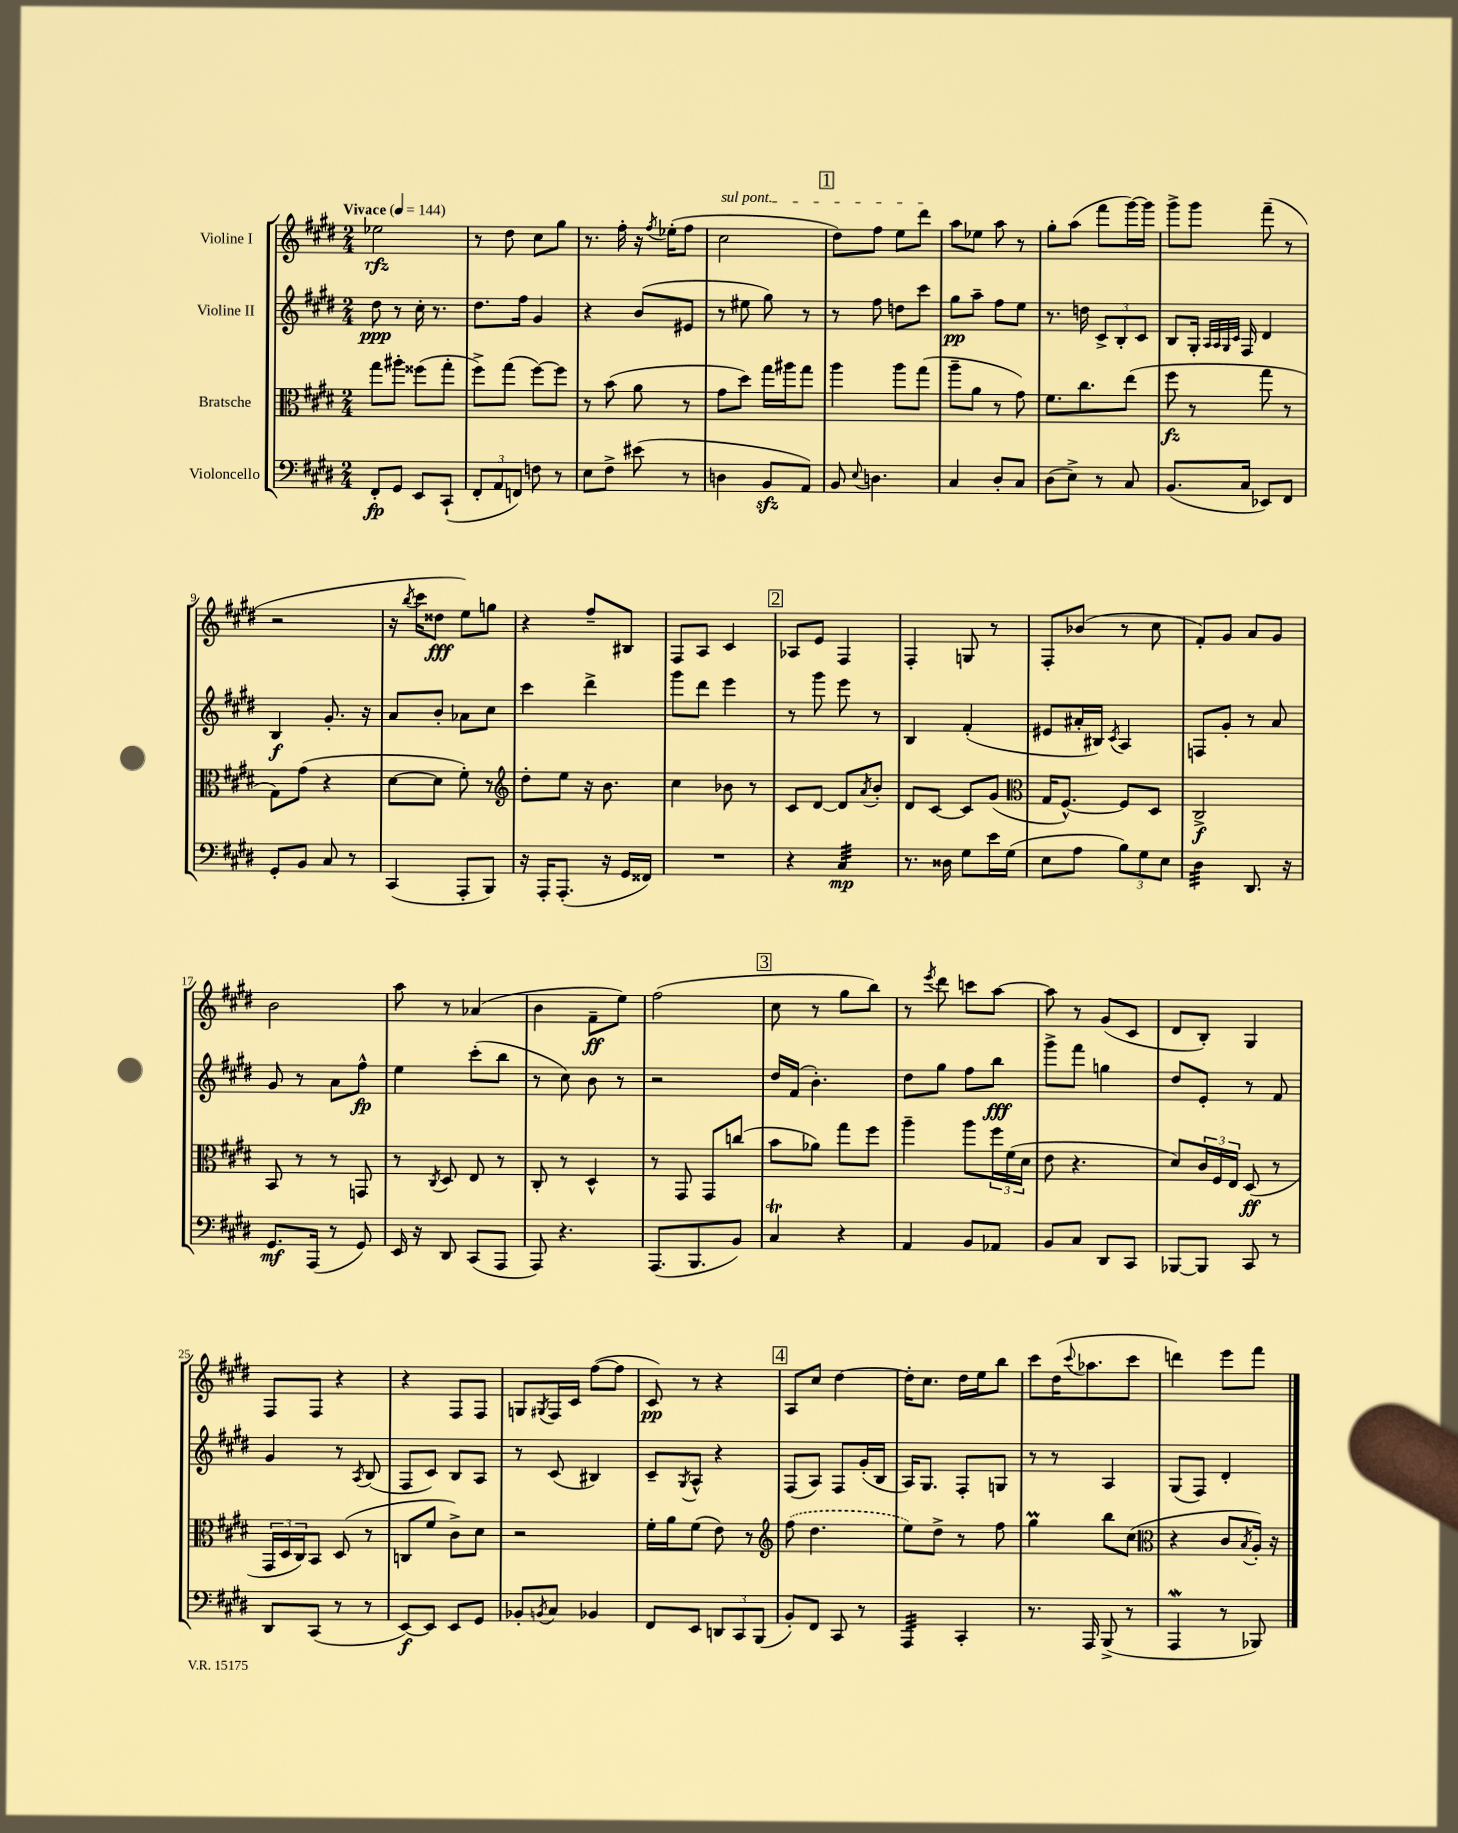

**kern	**dynam	**kern	**dynam	**kern	**dynam	**kern	**dynam
*part4	*part4	*part3	*part3	*part2	*part2	*part1	*part1
*staff4	*staff4	*staff3	*staff3	*staff2	*staff2	*staff1	*staff1
*I"Violoncello	*	*I"Bratsche	*	*I"Violine II	*	*I"Violine I	*
*clefF4	*	*clefC3	*	*clefG2	*	*clefG2	*
*k[f#c#g#d#]	*	*k[f#c#g#d#]	*	*k[f#c#g#d#]	*	*k[f#c#g#d#]	*
*M2/4	*	*M2/4	*	*M2/4	*	*M2/4	*
*MM144	*	*MM144	*	*MM144	*	*MM144	*
=1	=1	=1	=1	=1	=1	=1	=1
!	!	!	!	!	!	!LO:TX:a:B:t=Vivace	!
8FF#'/L	fp	8gg#\L	.	8dd#\	ppp	2ee-X\	rfz
8GG#/J	.	8aa#X'\J	.	8r	.	.	.
8EE/L	.	(8ff##X\L	.	16cc#'\	.	.	.
.	.	.	.	8.r	.	.	.
(8CC#`/J	.	8gg#'\J	.	.	.	.	.
=2	=2	=2	=2	=2	=2	=2	=2
12FF#'/L	.	8ff#^\L)	.	8.dd#\L	.	8r	.
12AA/	.	.	.	.	.	.	.
.	.	(8gg#\J	.	.	.	8dd#\	.
12FFn/J)	.	.	.	.	.	.	.
.	.	.	.	16ff#\Jk	.	.	.
8Fn\	.	[8ff#\L)	.	4g#/	.	8cc#\L	.
8r	.	8ff#\J]	.	.	.	8gg#\J	.
=3	=3	=3	=3	=3	=3	=3	=3
8E\L	.	8r	.	4r	.	8.r	.
8F#^\J	.	(8b\	.	.	.	.	.
.	.	.	.	.	.	16ff#'\	.
(8e#X\	.	8a\	.	(8b/L	.	16r	.
.	.	.	.	.	.	8qff#/	.
.	.	.	.	.	.	(16ee-X'\KL	.
8r	.	8r	.	8e#X/J	.	8ff#\J	.
=4	=4	=4	=4	=4	=4	=4	=4
!	!	!	!	!	!	!LO:TX:a:i:t=sul pont.	!
4Dn\	.	8g#\L	.	8r	.	2cc#\	.
.	.	8dd#\J)	.	8ee#X\	.	.	.
8BBzz/L	.	16gg#\LL	.	8gg#\)	.	.	.
.	.	16aa#X\J	.	.	.	.	.
8AA/J)	.	8gg#\J	.	8r	.	.	.
!!LO:REH:place=s1:t=1
=5	=5	=5	=5	=5	=5	=5	=5
8BB/	.	4aa\	.	8r	.	8dd#\L)	.
8qqE/	.	.	.	.	.	.	.
4.Dn\	.	.	.	8ff#\	.	8ff#\J	.
.	.	8aa\L	.	8ddn\L	.	8ee\L	.
.	.	(8gg#\J	.	8ccc#\J	.	8ddd#\J	.
=6	=6	=6	=6	=6	=6	=6	=6
4C#/	.	8aa~\L	.	8gg#\L	pp	8aa\L	.
.	.	8a\J	.	8aa~\J	.	8ee-X\J	.
8D#'/L	.	8r	.	8ff#\L	.	8aa\	.
8C#/J	.	8g#\)	.	8ee\J	.	8r	.
=7	=7	=7	=7	=7	=7	=7	=7
(8D#\L	.	8.f#\L	.	8.r	.	8gg#'\L	.
8E^\J)	.	.	.	.	.	(8aa\J	.
.	.	8.cc#\	.	16ddn\	.	.	.
8r	.	.	.	12c#^/L	.	8fff#\L	.
.	.	.	.	12B'/	.	.	.
8C#/	.	(8ee\J	.	.	.	[16ggg#\L)	.
.	.	.	.	12c#/J	.	.	.
.	.	.	.	.	.	16ggg#\JJ]	.
=8	=8	=8	=8	=8	=8	=8	=8
(8.BB/L	.	8ff#\	fz	8B/L	.	8ggg#^\L	.
.	.	8r	.	16G#'/Jk	.	8ggg#\J	.
.	.	.	.	32qqA/LLL	.	.	.
.	.	.	.	32qqA/	.	.	.
.	.	.	.	32qqG#/	.	.	.
.	.	.	.	32qqc#/JJJ	.	.	.
16C#/Jk	.	.	.	16F#/	.	.	.
8EE-X/L)	.	8gg#\	.	4d#/	.	(8fff#~\	.
8FF#/J	.	8r	.	.	.	8r	.
!!LO:LB:g=z
=9	=9	=9	=9	=9	=9	=9	=9
8GG#'/L	.	8G#\L)	.	4B/	f	2r	.
8BB/J	.	(8g#\J	.	.	.	.	.
8C#/	.	4r	.	8.g#'/	.	.	.
8r	.	.	.	.	.	.	.
.	.	.	.	16r	.	.	.
=10	=10	=10	=10	=10	=10	=10	=10
(4CC#/	.	[8d#\L	.	8a/L	.	16r	.
.	.	.	.	.	.	8qbb/	.
.	.	.	.	.	.	16ccc#\KL	.
.	.	8d#\J]	.	8b'/J	.	8dd##X\J	fff
8AAA'/L	.	8f#'\)	.	8a-X\L	.	8ee\L)	.
8BBB/J)	.	8r	.	8cc#\J	.	8ggn\J	.
=11	=11	=11	=11	=11	=11	=11	=11
*	*	*clefG2	*	*	*	*	*
16r	.	8dd#'\L	.	4ccc#\	.	4r	.
16AAA'/KL	.	.	.	.	.	.	.
(8.AAA'/J	.	8ee\J	.	.	.	.	.
.	.	16r	.	4ddd#^\	.	8ff#~/L	.
16r	.	8.b\	.	.	.	.	.
16GG#/LL	.	.	.	.	.	8B#X/J	.
16FF##X/JJ)	.	.	.	.	.	.	.
=12	=12	=12	=12	=12	=12	=12	=12
2r	.	4cc#\	.	8ggg#\L	.	8F#/L	.
.	.	.	.	8ddd#\J	.	8A/J	.
.	.	8b-X\	.	4eee\	.	4c#/	.
.	.	8r	.	.	.	.	.
!!LO:REH:place=s1:t=2
=13	=13	=13	=13	=13	=13	=13	=13
4r	.	8c#/L	.	8r	.	8A-X/L	.
.	.	[8d#/J	.	8ggg#\	.	8e/J	.
*tremolo	*	*	*	*	*	*	*
32C#/LLL	mp	8d#/L]	.	8eee\	.	4F#/	.
32C#/	.	.	.	.	.	.	.
32C#/	.	.	.	.	.	.	.
32C#/	.	.	.	.	.	.	.
.	.	8qa/	.	.	.	.	.
32C#/	.	8b'/J	.	8r	.	.	.
32C#/	.	.	.	.	.	.	.
32C#/	.	.	.	.	.	.	.
32C#/JJJ	.	.	.	.	.	.	.
*Xtremolo	*	*	*	*	*	*	*
=14	=14	=14	=14	=14	=14	=14	=14
8.r	.	8d#/L	.	4B/	.	4F#'/	.
.	.	[8c#/J	.	.	.	.	.
16D##X\	.	.	.	.	.	.	.
8G#\L	.	8c#/L]	.	(4f#'/	.	8Gn/	.
16e\L	.	(8g#/J	.	.	.	8r	.
(16G#\JJ	.	.	.	.	.	.	.
=15	=15	=15	=15	=15	=15	=15	=15
*	*	*clefC3	*	*	*	*	*
8E\L	.	16G#/KL	.	8e#X/L	.	8F#'/L	.
.	.	[8.F#^^/J)	.	.	.	.	.
8A\J	.	.	.	16a#X'/L	.	(8b-X/J	.
.	.	.	.	16B#X/JJ)	.	.	.
.	.	.	.	8qc#/	.	.	.
12B\L)	.	8F#/L]	.	4A/	.	8r	.
12G#\	.	.	.	.	.	.	.
.	.	8D#/J	.	.	.	8cc#\	.
12E\J	.	.	.	.	.	.	.
=16	=16	=16	=16	=16	=16	=16	=16
*tremolo	*	*	*	*	*	*	*
32D#\LLL	.	2C#^/	f	8Fn/L	.	8f#'/L)	.
32D#\	.	.	.	.	.	.	.
32D#\	.	.	.	.	.	.	.
32D#\	.	.	.	.	.	.	.
32D#\	.	.	.	8g#'/J	.	8g#/J	.
32D#\	.	.	.	.	.	.	.
32D#\	.	.	.	.	.	.	.
32D#\JJJ	.	.	.	.	.	.	.
*Xtremolo	*	*	*	*	*	*	*
8.DD#/	.	.	.	8r	.	8a/L	.
.	.	.	.	8a/	.	8g#/J	.
16r	.	.	.	.	.	.	.
!!LO:LB:g=z
=17	=17	=17	=17	=17	=17	=17	=17
8.GG#/L	mf	8BB/	.	8g#/	.	2b\	.
.	.	8r	.	8r	.	.	.
(16AAA/Jk	.	.	.	.	.	.	.
8r	.	8r	.	8a\L	.	.	.
8GG#/)	.	8GGn/	.	8ff#^^\J	fp	.	.
=18	=18	=18	=18	=18	=18	=18	=18
16EE/	.	8r	.	4ee\	.	8aa\	.
16r	.	.	.	.	.	.	.
.	.	8qC#/	.	.	.	.	.
8DD#/	.	8D#/	.	.	.	8r	.
(8CC#/L	.	8E/	.	(8ccc#'\L	.	(4a-X/	.
8AAA/J	.	8r	.	8bb\J	.	.	.
=19	=19	=19	=19	=19	=19	=19	=19
8AAA/)	.	8C#'/	.	8r	.	4b\	.
4.r	.	8r	.	8cc#\)	.	.	.
.	.	4D#^^/	.	8b\	.	8f#~\L	ff
.	.	.	.	8r	.	8ee\J)	.
=20	=20	=20	=20	=20	=20	=20	=20
(8.AAA/L	.	8r	.	2r	.	(2ff#\	.
.	.	8GG#/	.	.	.	.	.
8.BBB/	.	.	.	.	.	.	.
.	.	8GG#/L	.	.	.	.	.
8BB/J)	.	(8ccn/J	.	.	.	.	.
!!LO:REH:place=s1:t=3
=21	=21	=21	=21	=21	=21	=21	=21
4C#T/	.	8b\L	.	16dd#/LL	.	8cc#\	.
.	.	.	.	(16f#/JJ	.	.	.
.	.	8a-X\J)	.	4.b'\)	.	8r	.
4r	.	8gg#\L	.	.	.	8gg#\L	.
.	.	8ff#\J	.	.	.	8bb\J)	.
=22	=22	=22	=22	=22	=22	=22	=22
4AA/	.	4aa~\	.	8dd#\L	.	8r	.
.	.	.	.	.	.	8qeee/	.
.	.	.	.	8gg#\J	.	8ddd#\	.
8BB/L	.	8aa\L	.	8ff#\L	.	8cccn\L	.
8AA-X/J	.	24ff#\L	.	8bb\J	fff	[8aa\J	.
.	.	(24f#\	.	.	.	.	.
.	.	24d#\JJ	.	.	.	.	.
=23	=23	=23	=23	=23	=23	=23	=23
8BB/L	.	8e\	.	8ggg#^\L	.	8aa\]	.
8C#/J	.	4.r	.	8fff#\J	.	8r	.
8DD#/L	.	.	.	4ggn\	.	(8g#/L	.
8CC#/J	.	.	.	.	.	8c#/J	.
=24	=24	=24	=24	=24	=24	=24	=24
[8BBB-X/L	.	8d#/L)	.	8dd#/L	.	8d#/L	.
8BBB-/J]	.	24c#/L	.	8e'/J	.	8B'/J)	.
.	.	24F#/	.	.	.	.	.
.	.	24E/JJ	.	.	.	.	.
8CC#/	.	(8D#/	ff	8r	.	4G#/	.
8r	.	8r	.	8f#/	.	.	.
!!LO:LB:g=z
=25	=25	=25	=25	=25	=25	=25	=25
8DD#/L	.	24GG#/LL	.	4g#/	.	8F#/L	.
.	.	24D#/	.	.	.	.	.
.	.	24C#/J)	.	.	.	.	.
(8CC#/J	.	8BB/J	.	.	.	8F#/J	.
8r	.	(8D#/	.	8r	.	4r	.
.	.	.	.	8qA/	.	.	.
8r	.	8r	.	(8B/	.	.	.
=26	=26	=26	=26	=26	=26	=26	=26
[8EE/L)	f	8Cn/L	.	8F#/L	.	4r	.
8EE/J]	.	8f#/J	.	8c#/J)	.	.	.
8EE/L	.	8c#^\L)	.	8B/L	.	8F#/L	.
8GG#/J	.	8d#\J	.	8A/J	.	8F#/J	.
=27	=27	=27	=27	=27	=27	=27	=27
8BB-X'/L	.	2r	.	8r	.	8Gn/L	.
8qBBn/	.	.	.	.	.	8qG#X/	.
8C#/J	.	.	.	(8c#/	.	16F#/L	.
.	.	.	.	.	.	16c#/JJ	.
4BB-X/	.	.	.	4B#X/)	.	([8ff#\L	.
.	.	.	.	.	.	8ff#\J]	.
=28	=28	=28	=28	=28	=28	=28	=28
8FF#/L	.	16f#'\LL	.	8c#~/L	.	8c#/)	pp
.	.	16a\J	.	.	.	.	.
.	.	.	.	8qG#/	.	.	.
8EE/J	.	(8f#\J	.	8A^^/J	.	8r	.
12DDn/L	.	8e\)	.	4r	.	4r	.
12CC#/	.	.	.	.	.	.	.
.	.	8r	.	.	.	.	.
(12BBB/J	.	.	.	.	.	.	.
!!LO:REH:place=s1:t=4
=29	=29	=29	=29	=29	=29	=29	=29
*	*	*clefG2	*	*	*	*	*
8BB'/L)	.	(8ff#\	.	(8F#/L	.	8A/L	.
8FF#/J	.	4.dd#\	.	8A/J)	.	8cc#/J	.
8CC#/	.	.	.	8F#/L	.	[4dd#\	.
8r	.	.	.	(16g#'/L	.	.	.
.	.	.	.	16B/JJ	.	.	.
=30	=30	=30	=30	=30	=30	=30	=30
*tremolo	*	*	*	*	*	*	*
32AAA/LLL	.	8ee\L)	.	16A/KL)	.	16dd#'\KL]	.
32AAA/	.	.	.	.	.	.	.
32AAA/	.	.	.	8.G#/J	.	8.cc#\J	.
32AAA/	.	.	.	.	.	.	.
32AAA/	.	8dd#^\J	.	.	.	.	.
32AAA/	.	.	.	.	.	.	.
32AAA/	.	.	.	.	.	.	.
32AAA/JJJ	.	.	.	.	.	.	.
*Xtremolo	*	*	*	*	*	*	*
4CC#'/	.	8r	.	8F#'/L	.	16dd#\LL	.
.	.	.	.	.	.	16ee\J	.
.	.	8ff#\	.	8Gn/J	.	8bb\J	.
=31	=31	=31	=31	=31	=31	=31	=31
8.r	.	4gg#m\	.	8r	.	8ccc#\L	.
.	.	.	.	8r	.	(16dd#\K	.
.	.	.	.	.	.	8qqccc#/	.
16AAA/	.	.	.	.	.	8.aa-X\	.
(8BBB^/	.	8bb\L	.	4A/	.	.	.
8r	.	(8cc#\J	.	.	.	8ccc#\J	.
=32	=32	=32	=32	=32	=32	=32	=32
*	*	*clefC3	*	*	*	*	*
4AAAw/	.	4r	.	(8G#/L	.	4dddn\)	.
.	.	.	.	8F#/J)	.	.	.
8r	.	8c#/L	.	4d#'/	.	8eee\L	.
.	.	8qB/	.	.	.	.	.
8BBB-X/)	.	16A'/Jk)	.	.	.	8fff#\J	.
.	.	16r	.	.	.	.	.
==	==	==	==	==	==	==	==
*-	*-	*-	*-	*-	*-	*-	*-
